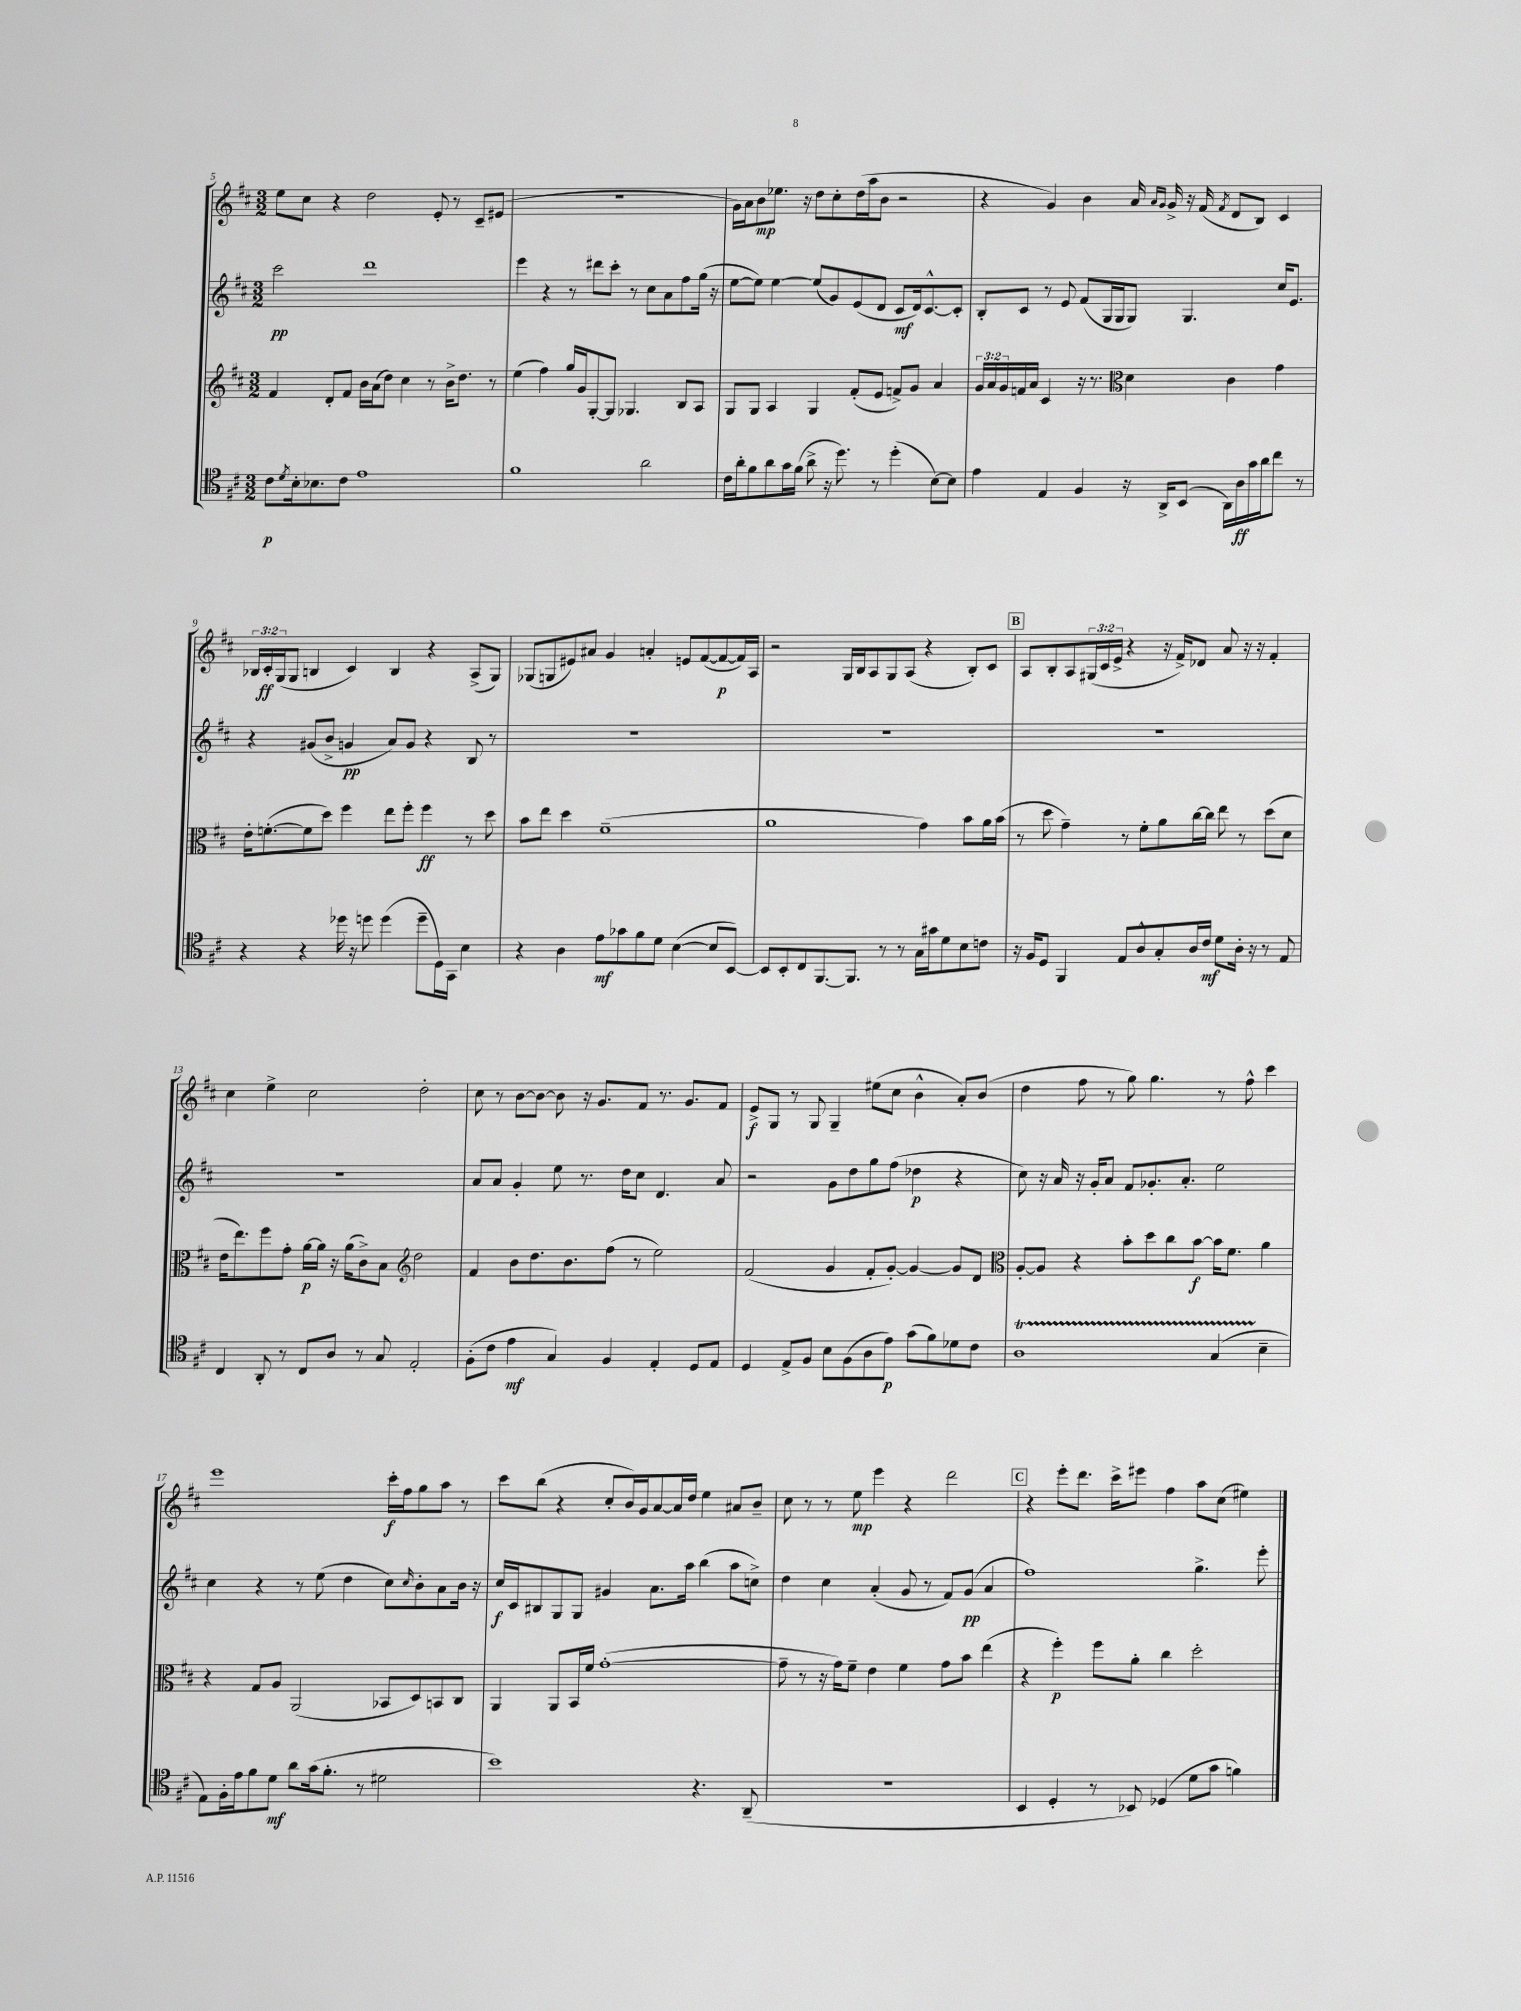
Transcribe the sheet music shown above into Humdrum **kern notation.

**kern	**dynam	**kern	**dynam	**kern	**dynam	**kern	**dynam
*part4	*part4	*part3	*part3	*part2	*part2	*part1	*part1
*staff4	*staff4	*staff3	*staff3	*staff2	*staff2	*staff1	*staff1
*clefC4	*	*clefG2	*	*clefG2	*	*clefG2	*
*k[f#c#]	*	*k[f#c#]	*	*k[f#c#]	*	*k[f#c#]	*
*M3/2	*	*M3/2	*	*M3/2	*	*M3/2	*
=5	=5	=5	=5	=5	=5	=5	=5
8c#\L	p	4f#/	.	2ccc#\	pp	8ee\L	.
8qd/	.	.	.	.	.	.	.
16B'\k	.	.	.	.	.	8cc#\J	.
8.B-X\	.	.	.	.	.	.	.
.	.	8d'/L	.	.	.	4r	.
8c#\J	.	8f#/J	.	.	.	.	.
1e	.	16b\LL	.	1ddd	.	2dd\	.
.	.	(16a\J	.	.	.	.	.
.	.	8dd\J)	.	.	.	.	.
.	.	4cc#\	.	.	.	.	.
.	.	8r	.	.	.	8e'/	.
.	.	16b^\KL	.	.	.	8r	.
.	.	8.dd\J	.	.	.	.	.
.	.	.	.	.	.	8c#~/L	.
.	.	8r	.	.	.	(8e#X/J	.
=6	=6	=6	=6	=6	=6	=6	=6
1f#	.	(4ee\	.	4eee\	.	1.r	.
.	.	4ff#\)	.	4r	.	.	.
.	.	16gg/LL	.	8r	.	.	.
.	.	16g/J	.	.	.	.	.
.	.	[8G'/	.	8ddd#X\L	.	.	.
.	.	8G/J]	.	8ccc#'\J	.	.	.
.	.	4.G-X/	.	8r	.	.	.
2a\	.	.	.	8cc#\L	.	.	.
.	.	.	.	8a\	.	.	.
.	.	8B/L	.	8ff#\	.	.	.
.	.	8A/J	.	(16gg\Jk	.	.	.
.	.	.	.	16r	.	.	.
=7	=7	=7	=7	=7	=7	=7	=7
16c#\LL	.	8G/L	.	[8ee\L	.	16g\LL)	.
16a'\J	.	.	.	.	.	16a\J	.
8f#\	.	8G/J	.	8ee\J])	.	8b\	mp
8a\	.	4A/	.	[4ee\	.	8.ee-X\J	.
16g\L	.	.	.	.	.	.	.
(16f#\JJ	.	.	.	.	.	16r	.
8a^\	.	4G/	.	(8ee/L]	.	8dd\L	.
16r	.	.	.	8g/)	.	8cc#'\	.
8.dd\)	.	.	.	.	.	.	.
.	.	(8f#'/L	.	(8e/	.	(16dd\L	.
.	.	.	.	.	.	16aa\J	.
8r	.	8e/J	.	8d/J	.	8b\J	.
(4dd'\	.	8fn^/L)	.	8c#/L	mf	2r	.
.	.	8g/J	.	16d/k)	.	.	.
.	.	.	.	[8.c#^^/	.	.	.
[8B\L)	.	4a/	.	.	.	.	.
8B\J]	.	.	.	8c#'/J]	.	.	.
=8	=8	=8	=8	=8	=8	=8	=8
4e\	.	24g/LL	.	8B'/L	.	4r	.
.	.	24a/	.	.	.	.	.
.	.	24g/	.	.	.	.	.
.	.	16fn/	.	8c#/J	.	.	.
.	.	16a/JJ	.	.	.	.	.
4E/	.	4c#/	.	8r	.	4g/)	.
.	.	.	.	8e/	.	.	.
4F#/	.	16r	.	(8f#/L	.	4b\	.
.	.	8.r	.	.	.	.	.
.	.	.	.	16G/L	.	.	.
.	.	.	.	16G/J	.	.	.
*	*	*clefC3	*	*	*	*	*
16r	.	4d\	.	8G/J)	.	16a/	.
.	.	.	.	.	.	16qqa/LL	.
.	.	.	.	.	.	16qqg/JJ	.
16AA^/KL	.	.	.	.	.	16g^/	.
(8BB/J	.	.	.	4.G/	.	16r	.
.	.	.	.	.	.	(16f#/	.
.	.	.	.	.	.	8qf#/	.
16AA\LL)	.	4c#\	.	.	.	8d/L	.
16A\	ff	.	.	.	.	.	.
16g\	.	.	.	.	.	8B/J)	.
16a\J	.	.	.	.	.	.	.
8cc#\J	.	4g\	.	16cc#/KL	.	4c#/	.
.	.	.	.	8.e/J	.	.	.
8r	.	.	.	.	.	.	.
!!LO:LB:g=z
=9	=9	=9	=9	=9	=9	=9	=9
4r	.	16e'\KL	.	4r	.	24B-X/LL	.
.	.	.	.	.	.	24c#'/	ff
.	.	([8.fn'\	.	.	.	.	.
.	.	.	.	.	.	(24G/J	.
.	.	.	.	.	.	8G/J	.
4r	.	8f\]	.	(8g#X/L	.	4Bn/	.
.	.	8dd\J)	.	8b^/J	.	.	.
16dd-X\	.	4ff#\	.	4gn/	pp	4c#/)	.
16r	.	.	.	.	.	.	.
8ddn\	.	.	.	.	.	.	.
(4dd\	.	8ee\L	.	8a/L)	.	4B/	.
.	.	8ff#'\J	.	8g/J	.	.	.
8dd~\L	.	4ff#\	ff	4r	.	4r	.
16D\L)	.	.	.	.	.	.	.
16GG\JJ	.	.	.	.	.	.	.
4B\	.	8r	.	8B/	.	(8A^/L	.
.	.	8dd\	.	8r	.	8G/J)	.
=10	=10	=10	=10	=10	=10	=10	=10
4r	.	8b\L	.	1.r	.	(8G-X/L	.
.	.	8ee\J	.	.	.	8Gn/	.
4A\	.	4dd\	.	.	.	8e#X/)	.
.	.	.	.	.	.	8a#X/J	.
8e\L	mf	(1f#~	.	.	.	4g/	.
8g-X\	.	.	.	.	.	.	.
8f#\	.	.	.	.	.	4an'/	.
8d\J	.	.	.	.	.	.	.
([4B\	.	.	.	.	.	8en/L	.
.	.	.	.	.	.	([8f#/	.
8B/L]	.	.	.	.	.	8f#/_	p
[8BB/J)	.	.	.	.	.	16f#/L])	.
.	.	.	.	.	.	16A/JJ	.
=11	=11	=11	=11	=11	=11	=11	=11
8BB/L]	.	1a	.	1.r	.	2r	.
8BB'/	.	.	.	.	.	.	.
8C#/	.	.	.	.	.	.	.
[8.FF#/	.	.	.	.	.	.	.
.	.	.	.	.	.	16G/LL	.
8.FF#/J]	.	.	.	.	.	16B/J	.
.	.	.	.	.	.	8A/	.
8r	.	.	.	.	.	8G/	.
8r	.	.	.	.	.	(8A/J	.
16G\LL	.	4g\)	.	.	.	4r	.
16g#X\J	.	.	.	.	.	.	.
8d\	.	.	.	.	.	.	.
8B\	.	8b\L	.	.	.	8B'/L)	.
8cn\J	.	16a\L	.	.	.	8c#/J	.
.	.	(16b\JJ	.	.	.	.	.
!!LO:REH:place=s1:t=B
=12	=12	=12	=12	=12	=12	=12	=12
16r	.	8r	.	1.r	.	8A/L	.
16F#/KL	.	.	.	.	.	.	.
8D/J	.	8dd\	.	.	.	8B'/	.
4FF#/	.	4g~\)	.	.	.	8A/	.
.	.	.	.	.	.	(24G#X/L	.
.	.	.	.	.	.	24c#/	.
.	.	.	.	.	.	24e^/JJ	.
8E/L	.	8r	.	.	.	4r	.
8A^^/	.	8f#'\L	.	.	.	.	.
8G'/	.	8a\	.	.	.	16r	.
.	.	.	.	.	.	16f#^/KL)	.
16A/L	.	[16cc#\L	.	.	.	8d-X/J	.
16c#/JJ	mf	16cc#\JJ]	.	.	.	.	.
8d\L	.	8ee\	.	.	.	8a/	.
16A'\Jk	.	8r	.	.	.	16r	.
16r	.	.	.	.	.	16r	.
8r	.	(8dd\L	.	.	.	4f#'/	.
8E/	.	8d\J	.	.	.	.	.
!!LO:LB:g=z
=13	=13	=13	=13	=13	=13	=13	=13
4C#/	.	16e\KL	.	1.r	.	4cc#\	.
.	.	8.ee\)	.	.	.	.	.
8AA'/	.	8ff#\	.	.	.	4ee^\	.
8r	.	8g'\J	.	.	.	.	.
8C#/L	.	[16a\LL	p	.	.	2cc#\	.
.	.	16a\JJ]	.	.	.	.	.
8A/J	.	16r	.	.	.	.	.
.	.	(16a\KL	.	.	.	.	.
8r	.	8c#^\)	.	.	.	.	.
8G/	.	8B\J	.	.	.	.	.
*	*	*clefG2	*	*	*	*	*
2E'/	.	2dd\	.	.	.	2dd'\	.
=14	=14	=14	=14	=14	=14	=14	=14
(8F#'\L	.	4f#/	.	8a/L	.	8cc#\	.
8c#\J	.	.	.	8a/J	.	8r	.
4e\	mf	8b\L	.	4g'/	.	[8b\L	.
.	.	8.dd\	.	.	.	8b\J_	.
4G/)	.	.	.	8ee\	.	8b\]	.
.	.	8.b\	.	.	.	.	.
.	.	.	.	8.r	.	16r	.
.	.	.	.	.	.	8.g/L	.
4F#/	.	(8ff#\J	.	.	.	.	.
.	.	.	.	16dd\KL	.	.	.
.	.	8r	.	8cc#\J	.	8f#/J	.
4E'/	.	2ee\)	.	4.d/	.	8.r	.
.	.	.	.	.	.	8.g/L	.
8D/L	.	.	.	.	.	.	.
8E/J	.	.	.	8a/	.	8f#/J	.
=15	=15	=15	=15	=15	=15	=15	=15
4D/	.	(2f#/	.	2r	.	8e^/L	f
.	.	.	.	.	.	8G/J	.
8E^/L	.	.	.	.	.	8r	.
8F#/J	.	.	.	.	.	8G/	.
8B\L	.	4g/	.	8g\L	.	4G~/	.
(8F#\	.	.	.	8dd\	.	.	.
8A\	.	8f#'/L	.	8gg\	.	(8ee#X\L	.
8e\J)	p	[8g'/J)	.	(8ff#\J	.	8cc#\J	.
(8g\L	.	4g/_	.	4dd-X\	p	4b^^\	.
8f#\)	.	.	.	.	.	.	.
8d-X\	.	8g/L]	.	4r	.	8a'/L)	.
8c#\J	.	8d/J	.	.	.	(8b/J	.
=16	=16	=16	=16	=16	=16	=16	=16
*	*	*clefC3	*	*	*	*	*
1AT	.	[8A'/L	.	8cc#\)	.	4dd\	.
.	.	8A/J]	.	16r	.	.	.
.	.	.	.	16a/	.	.	.
.	.	4r	.	16r	.	8ff#\	.
.	.	.	.	16g'/KL	.	.	.
.	.	.	.	8a/J	.	8r	.
.	.	8b'\L	.	8f#/L	.	8gg\)	.
.	.	8dd\	.	8.g-X'/	.	4.gg\	.
.	.	8cc#\	.	.	.	.	.
.	.	.	.	8.a'/J	.	.	.
.	.	[8b\J	f	.	.	.	.
(4GTTT/	.	16b\KL]	.	2ee\	.	8r	.
.	.	8.f#\J	.	.	.	.	.
.	.	.	.	.	.	8ff#^^\	.
4B~\	.	4a\	.	.	.	4ccc#\	.
!!LO:LB:g=z
=17	=17	=17	=17	=17	=17	=17	=17
8E\L)	.	4r	.	4cc#\	.	1eee	.
16F#'\L	.	.	.	.	.	.	.
16e\J	.	.	.	.	.	.	.
8f#\	.	8G/L	.	4r	.	.	.
8d\J	mf	8A/J	.	.	.	.	.
8a\L	.	(2AA/	.	8r	.	.	.
(16g\k	.	.	.	(8ee\	.	.	.
8.f#'\J	.	.	.	.	.	.	.
.	.	.	.	4dd\	.	.	.
8r	.	.	.	.	.	.	.
2d#X\	.	8BB-X/L	.	8cc#\L)	.	16ccc#'\LL	f
.	.	.	.	.	.	16ff#\J	.
.	.	.	.	16qqcc#/	.	.	.
.	.	8D/)	.	8b'\	.	8gg\	.
.	.	8BBn/	.	8a\	.	8aa\J	.
.	.	8C#/J	.	16b\Jk	.	8r	.
.	.	.	.	16r	.	.	.
=18	=18	=18	=18	=18	=18	=18	=18
1b)	.	4AA/	.	16cc#/LL	f	8ccc#\L	.
.	.	.	.	16c#/J	.	.	.
.	.	.	.	8B#X/	.	(8bb\J	.
.	.	8AA/L	.	8G/	.	4r	.
.	.	16BB/L	.	8G/J	.	.	.
.	.	16f#/JJ	.	.	.	.	.
.	.	([1g'	.	4g#X/	.	8cc#'/L	.
.	.	.	.	.	.	16b/L)	.
.	.	.	.	.	.	16g/J	.
.	.	.	.	8.a\L	.	[8a/	.
.	.	.	.	.	.	16a/L]	.
.	.	.	.	16aa\Jk	.	16dd/JJ	.
4.r	.	.	.	(4bb\	.	4ee\	.
.	.	.	.	8aa\L	.	8a#X/L	.
(8AA~/	.	.	.	8ccn^\J)	.	8b~/J	.
=19	=19	=19	=19	=19	=19	=19	=19
1.r	.	8g~\]	.	4dd\	.	8cc#\	.
.	.	8r	.	.	.	8r	.
.	.	16r	.	4cc#\	.	8r	.
.	.	16g\KL)	.	.	.	.	.
.	.	8f#~\J	.	.	.	8ee\	mp
.	.	4e\	.	(4a'/	.	4eee\	.
.	.	4f#\	.	8g/	.	4r	.
.	.	.	.	8r	.	.	.
.	.	8g\L	.	8f#/L)	.	2ddd\	.
.	.	8b\J	.	(8g/J	pp	.	.
.	.	(4ee\	.	4a/	.	.	.
!!LO:REH:place=s1:t=C
=20	=20	=20	=20	=20	=20	=20	=20
4BB/	.	4r	.	1ff#)	.	4r	.
4D'/	.	4ff#'\)	p	.	.	8eee'\L	.
.	.	.	.	.	.	8.ddd\J	.
8r	.	8ff#\L	.	.	.	.	.
.	.	.	.	.	.	16ccc#^\KL	.
8BB-X/)	.	8a'\J	.	.	.	8eee#X\J	.
(4D-X/	.	4cc#\	.	.	.	4ff#\	.
8d\L	.	2dd'\	.	4.gg^\	.	8aa\L	.
8g\J	.	.	.	.	.	(8cc#\J	.
4fn\)	.	.	.	.	.	4ee#X\)	.
.	.	.	.	8eee'\	.	.	.
==	==	==	==	==	==	==	==
*-	*-	*-	*-	*-	*-	*-	*-
